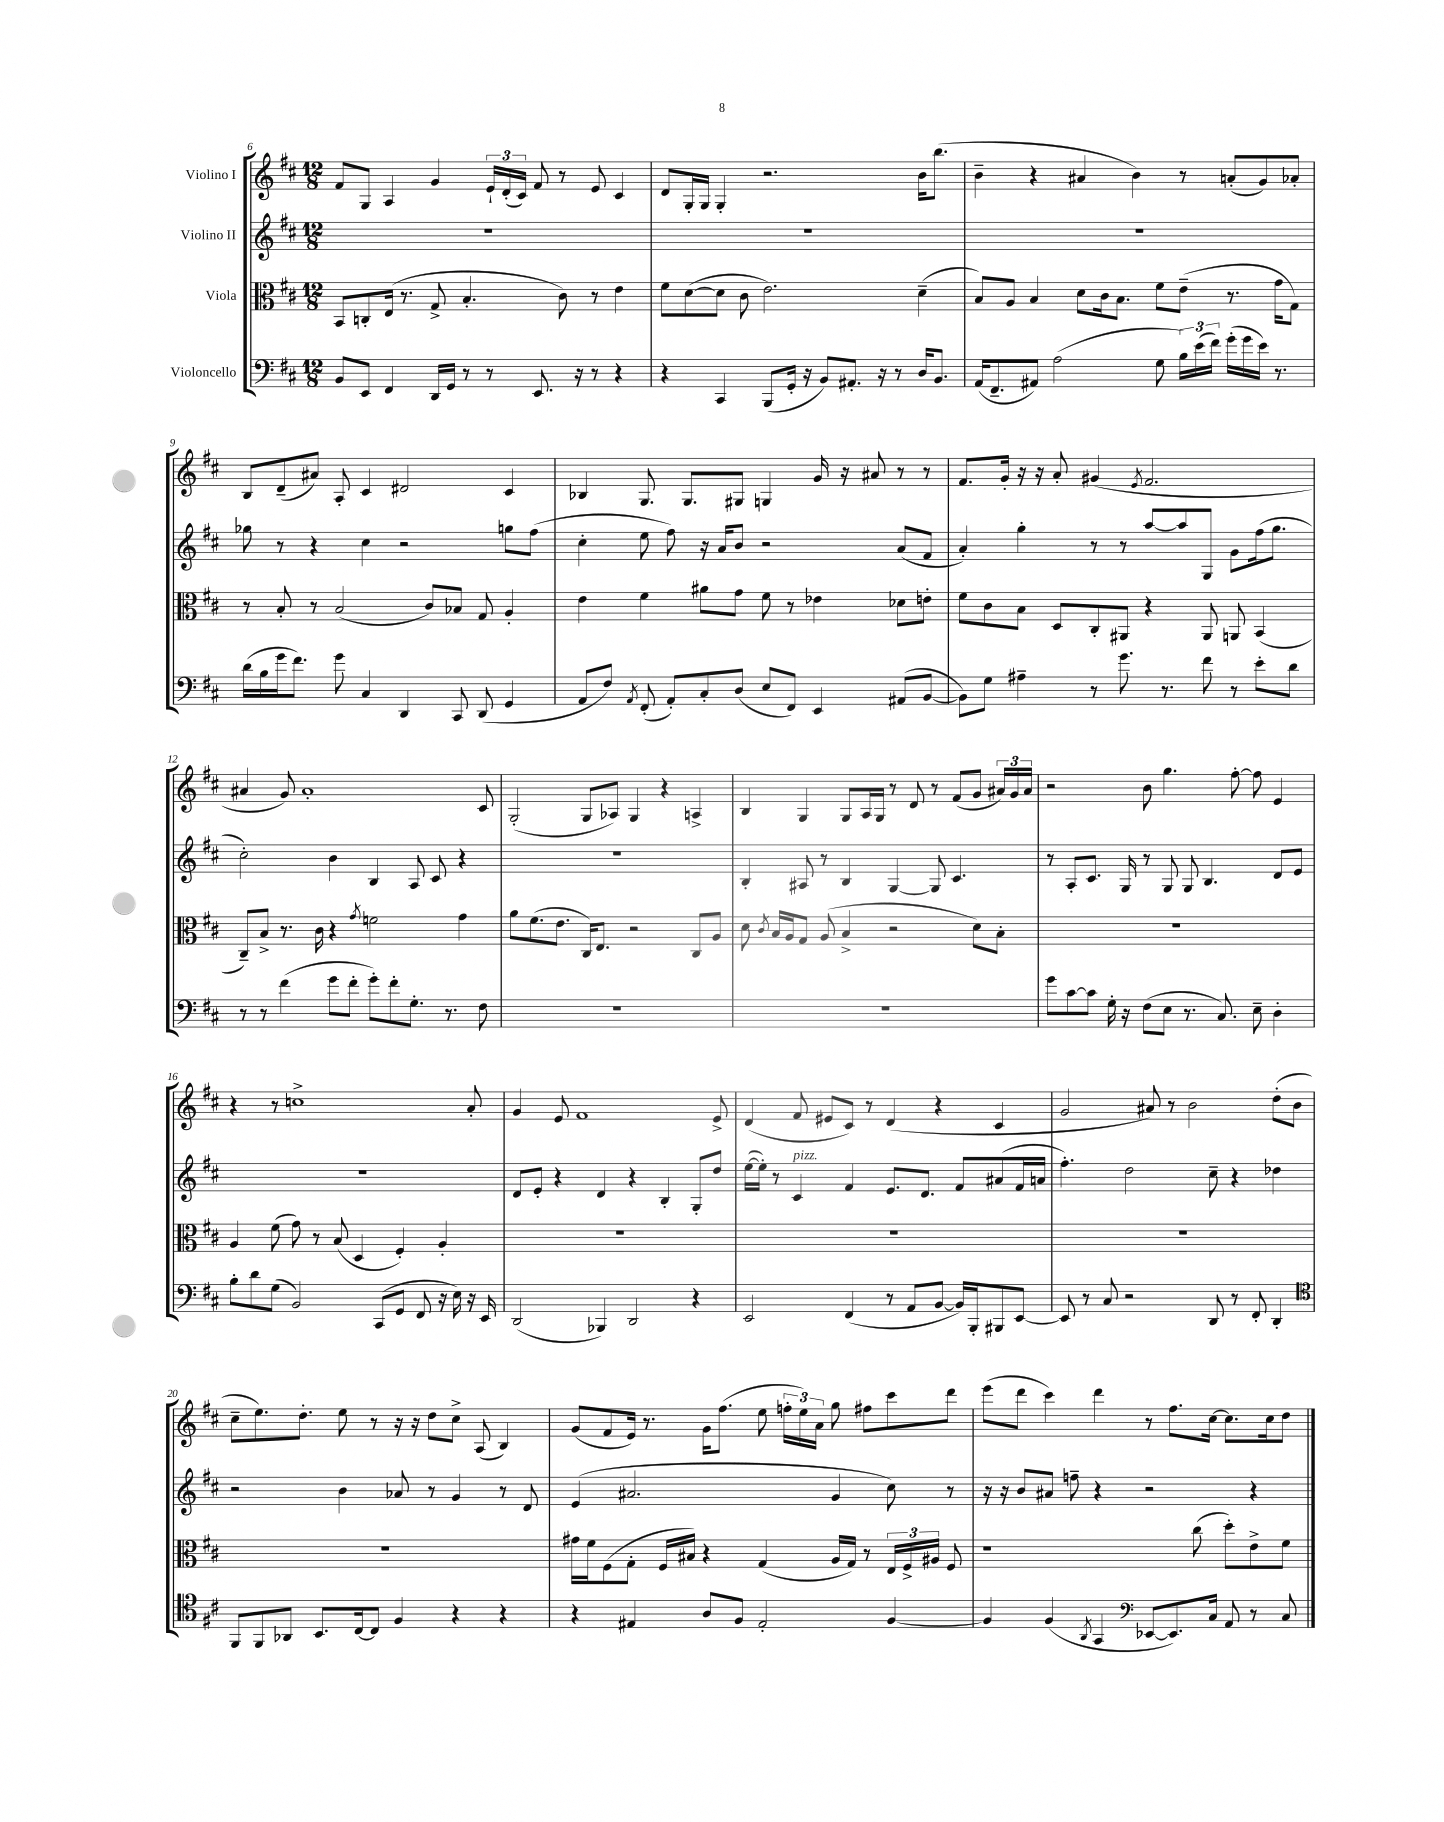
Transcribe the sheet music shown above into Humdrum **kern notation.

**kern	**kern	**kern	**kern
*part4	*part3	*part2	*part1
*staff4	*staff3	*staff2	*staff1
*I"Violoncello	*I"Viola	*I"Violino II	*I"Violino I
*clefF4	*clefC3	*clefG2	*clefG2
*k[f#c#]	*k[f#c#]	*k[f#c#]	*k[f#c#]
*M12/8	*M12/8	*M12/8	*M12/8
=6	=6	=6	=6
8BB/L	8BB/L	1.r	8f#/L
8EE/J	8Cn'/	.	8G/J
4FF#/	(16E/Jk	.	4A/
.	8.r	.	.
16DD/LL	8G^/	.	4g/
16GG/JJ	.	.	.
8r	4.B'/	.	.
8r	.	.	24e`/LL
.	.	.	(24d'/
.	.	.	24c#/JJ)
8.EE/	.	.	8f#/
.	8c#\)	.	8r
16r	.	.	.
8r	8r	.	8e/
4r	4e\	.	4c#/
=7	=7	=7	=7
4r	8f#\L	1.r	8d/L
.	([8d\	.	16G'/L
.	.	.	16G/JJ
4CC#/	8d\J]	.	4G'/
.	8c#\	.	.
(8BBB/L	2.e\)	.	2.r
16GG'/Jk	.	.	.
16r	.	.	.
8BB/L)	.	.	.
8.AA#X'/J	.	.	.
16r	.	.	.
8r	.	.	.
16D/KL	(4d~\	.	16b\KL
8.BB/J	.	.	(8.bb\J
=8	=8	=8	=8
(16AA/KL	8B/L)	1.r	4b~\
8.FF#~/	.	.	.
.	8A/J	.	.
8AA#X/J)	4B/	.	4r
(2A\	.	.	.
.	8d\L	.	4a#X/
.	16c#\k	.	.
.	8.B\J	.	.
.	.	.	4b\)
8G\	8f#\L	.	.
24B\LL)	(8e~\J	.	8r
(24e\	.	.	.
24f#\JJ)	.	.	.
(16g'\LL	8.r	.	(8an'/L
16g\	.	.	.
16e\JJ)	.	.	8g/)
8.r	16g\KL	.	.
.	8G\J)	.	8a-X'/J
!!LO:LB:g=z
=9	=9	=9	=9
(16d\LL	8r	8gg-X\	8B/L
16B\	.	.	.
16g\J	8B'/	8r	(8d~/
8.f#\J)	.	.	.
.	8r	4r	8a#X/J)
8g\	(2B/	.	8A'/
4C#/	.	4cc#\	4c#/
4DD/	.	2r	2d#X/
.	8c#/L)	.	.
8CC#/	8B-X/J	.	.
(8DD/	8G/	.	.
4GG/	4A'/	8ggn\L	4c#/
.	.	(8ff#\J	.
=10	=10	=10	=10
8AA/L	4e\	4cc#'\	4B-X/
8F#/J)	.	.	.
8qAA/	.	.	.
(8FF#'/	4f#\	8ee\	8.G/
8AA'/L)	.	8ff#\)	.
.	.	.	8.G/L
8C#'/	8a#X\L	16r	.
.	.	16a/KL	.
(8D/J	8g\J	8b/J	8G#X/J
8E/L	8f#\	2r	4Gn/
8FF#/J)	8r	.	.
4EE/	4e-X\	.	16g/
.	.	.	16r
.	.	.	8a#X/
(8AA#X/L	8d-X\L	(8a/L	8r
[8BB/J	8en'\J	8f#/J	8r
=11	=11	=11	=11
8BB\L])	8f#\L	4a'/)	8.f#/L
8G\J	8c#\	.	.
.	.	.	16g'/Jk
4A#X~\	8B\J	4gg'\	16r
.	.	.	16r
.	8D/L	.	8a'/
8r	8C#'/	8r	(4g#X/
8.g\	8AA#X/J	8r	.
.	.	.	8qe/
.	4r	[8aa/L	2.f#/
8.r	.	.	.
.	.	8aa/]	.
8f#\	8AA#/	8G/J	.
8r	8AAn/	8g\L	.
8e'\L	(4BB/	(16ff#\k	.
.	.	8.gg\J	.
8d\J	.	.	.
!!LO:LB:g=z
=12	=12	=12	=12
8r	8C#~/L)	2cc#'\)	4a#X/
8r	8B^/J	.	.
(4f#\	8.r	.	8g/)
.	.	.	1a#'
.	16c#\	.	.
8g\L	4r	4b\	.
8f#'\J	.	.	.
.	8qg/	.	.
8g'\L)	2fn\	4B/	.
8f#'\	.	.	.
8.G'\J	.	8A/	.
.	.	8c#/	.
8.r	.	.	.
.	4g\	4r	.
8F#\	.	.	8c#/
=13	=13	=13	=13
1.r	8a\L	1.r	(2G'/
.	(8.f#\	.	.
.	8.e\J	.	.
.	16C#/KL)	.	8G/L
.	8.E/J	.	.
.	.	.	8A-X/J)
.	2r	.	4G/
.	.	.	4r
.	8C#/L	.	4An^/
.	8A/J	.	.
=14	=14	=14	=14
1.r	8d\	4B'/	4B/
.	8qc#/	.	.
.	16B/LL	.	.
.	16A/J	.	.
.	8G/J	8A#X/	4G/
.	(8A/	8r	.
.	4B^/	4B/	8G/L
.	.	.	16A/L
.	.	.	16G/JJ
.	2r	[4G/	8r
.	.	.	8d/
.	.	8G/]	8r
.	.	4.c#/	(8f#/L
.	8d\L)	.	8g/J
.	8B'\J	.	24a#X/LL)
.	.	.	24g/
.	.	.	24a#/JJ
=15	=15	=15	=15
8g\L	1.r	8r	2r
[8c#\	.	8A'/L	.
8c#\J]	.	8.c#/J	.
16G'\	.	.	.
16r	.	16G/	.
(8F#\L	.	8r	8b\
8E\J	.	8G/	4.gg\
8.r	.	8G/	.
.	.	4.B/	.
8.C#/)	.	.	.
.	.	.	[8ff#'\
8E~\	.	.	8ff#\]
4D'\	.	8d/L	4e/
.	.	8e/J	.
!!LO:LB:g=z
=16	=16	=16	=16
8B'\L	4A/	1.r	4r
8d\	.	.	.
(8G\J	(8f#\	.	8r
2BB/)	8g\)	.	1ccn^
.	8r	.	.
.	(8B/	.	.
.	4D/	.	.
(8CC#/L	.	.	.
8GG/J	4F#'/)	.	.
8FF#/	.	.	.
16r	4A'/	.	.
16E\)	.	.	.
16r	.	.	8a'/
16EE/	.	.	.
=17	=17	=17	=17
(2DD/	1.r	8d/L	4g/
.	.	8e'/J	.
.	.	4r	8e/
.	.	.	1f#
4BBB-X/)	.	4d/	.
2DD/	.	4r	.
.	.	4B'/	.
4r	.	8G'/L	.
.	.	8dd/J	8e^/
=18	=18	=18	=18
2EE/	1.r	([16ee\LL	(4d/
.	.	16ee'\JJ])	.
.	.	8r	.
!	!	!LO:TX:a:i:t=pizz.	!
.	.	4c#/	8f#/
.	.	.	8e#X/L
(4FF#/	.	4f#/	8c#/J)
.	.	.	8r
8r	.	8.e/L	(4d/
8AA/L	.	.	.
.	.	8.d/J	.
[8BB/J	.	.	4r
16BB/LL])	.	8f#/L	.
16BBB'/J	.	.	.
8BBB#X/	.	(8a#X/	4c#/
[8EE/J	.	16f#/L	.
.	.	16an/JJ	.
=19	=19	=19	=19
8EE/]	1.r	4.ff#'\)	2g/
8r	.	.	.
8C#/	.	.	.
2r	.	2dd\	.
.	.	.	8a#X/)
.	.	.	8r
.	.	.	2b\
8DD/	.	8cc#~\	.
8r	.	4r	.
8FF#'/	.	.	.
4DD'/	.	4dd-X\	(8dd'\L
.	.	.	8b\J
!!LO:LB:g=z
=20	=20	=20	=20
*clefC4	*	*	*
8FF#/L	1.r	2r	8cc#~\L
8FF#/	.	.	8.ee\)
8AA-X/J	.	.	.
.	.	.	8.dd'\J
8.BB/L	.	.	.
.	.	4b\	8ee\
[16C#/k	.	.	.
8C#/J]	.	.	8r
4F#/	.	8a-X/	16r
.	.	.	16r
.	.	8r	8dd\L
4r	.	4g/	8cc#^\J
.	.	.	(8A/
4r	.	8r	4B/)
.	.	8d/	.
=21	=21	=21	=21
4r	16g#X\LL	(4e/	(8g/L
.	16f#\J	.	.
.	(8F#\	.	8f#/
4E#X/	8G'\J	2.a#X/	16e/Jk)
.	.	.	8.r
.	16F#/LL	.	.
.	16B#X/JJ)	.	.
8A/L	4r	.	16g\KL
.	.	.	(8.ff#\J
8F#/J	.	.	.
2E#'/	(4G/	.	8ee\
.	.	.	24ffn'\LL
.	.	.	24ee\)
.	.	.	24a\JJ
.	16A/LL	4g/	8gg\
.	16G/JJ)	.	.
.	8r	.	8ff#X\L
[4F#/	24E/LL	8cc#\)	8ccc#\
.	24F#^/	.	.
.	24A#X/JJ	.	.
.	8F#/	8r	8ddd\J
=22	=22	=22	=22
4F#/]	1r	16r	(8eee\L
.	.	16r	.
.	.	8b/L	8ddd\J
(4F#/	.	8a#X/J	4ccc#\)
.	.	8ffn~\	.
8qAA/	.	.	.
4GG/	.	4r	4ddd\
*clefF4	*	*	*
[8EE-X/L	.	2r	8r
8.EE-/])	.	.	8.ff#\L
.	(8cc#\	.	.
16C#/Jk	.	.	[16cc#\Jk
8AA/	8dd'\L)	.	8.cc#\L]
8r	8e^\	4r	.
.	.	.	16cc#\k
8C#/	8f#\J	.	8dd\J
==	==	==	==
*-	*-	*-	*-
